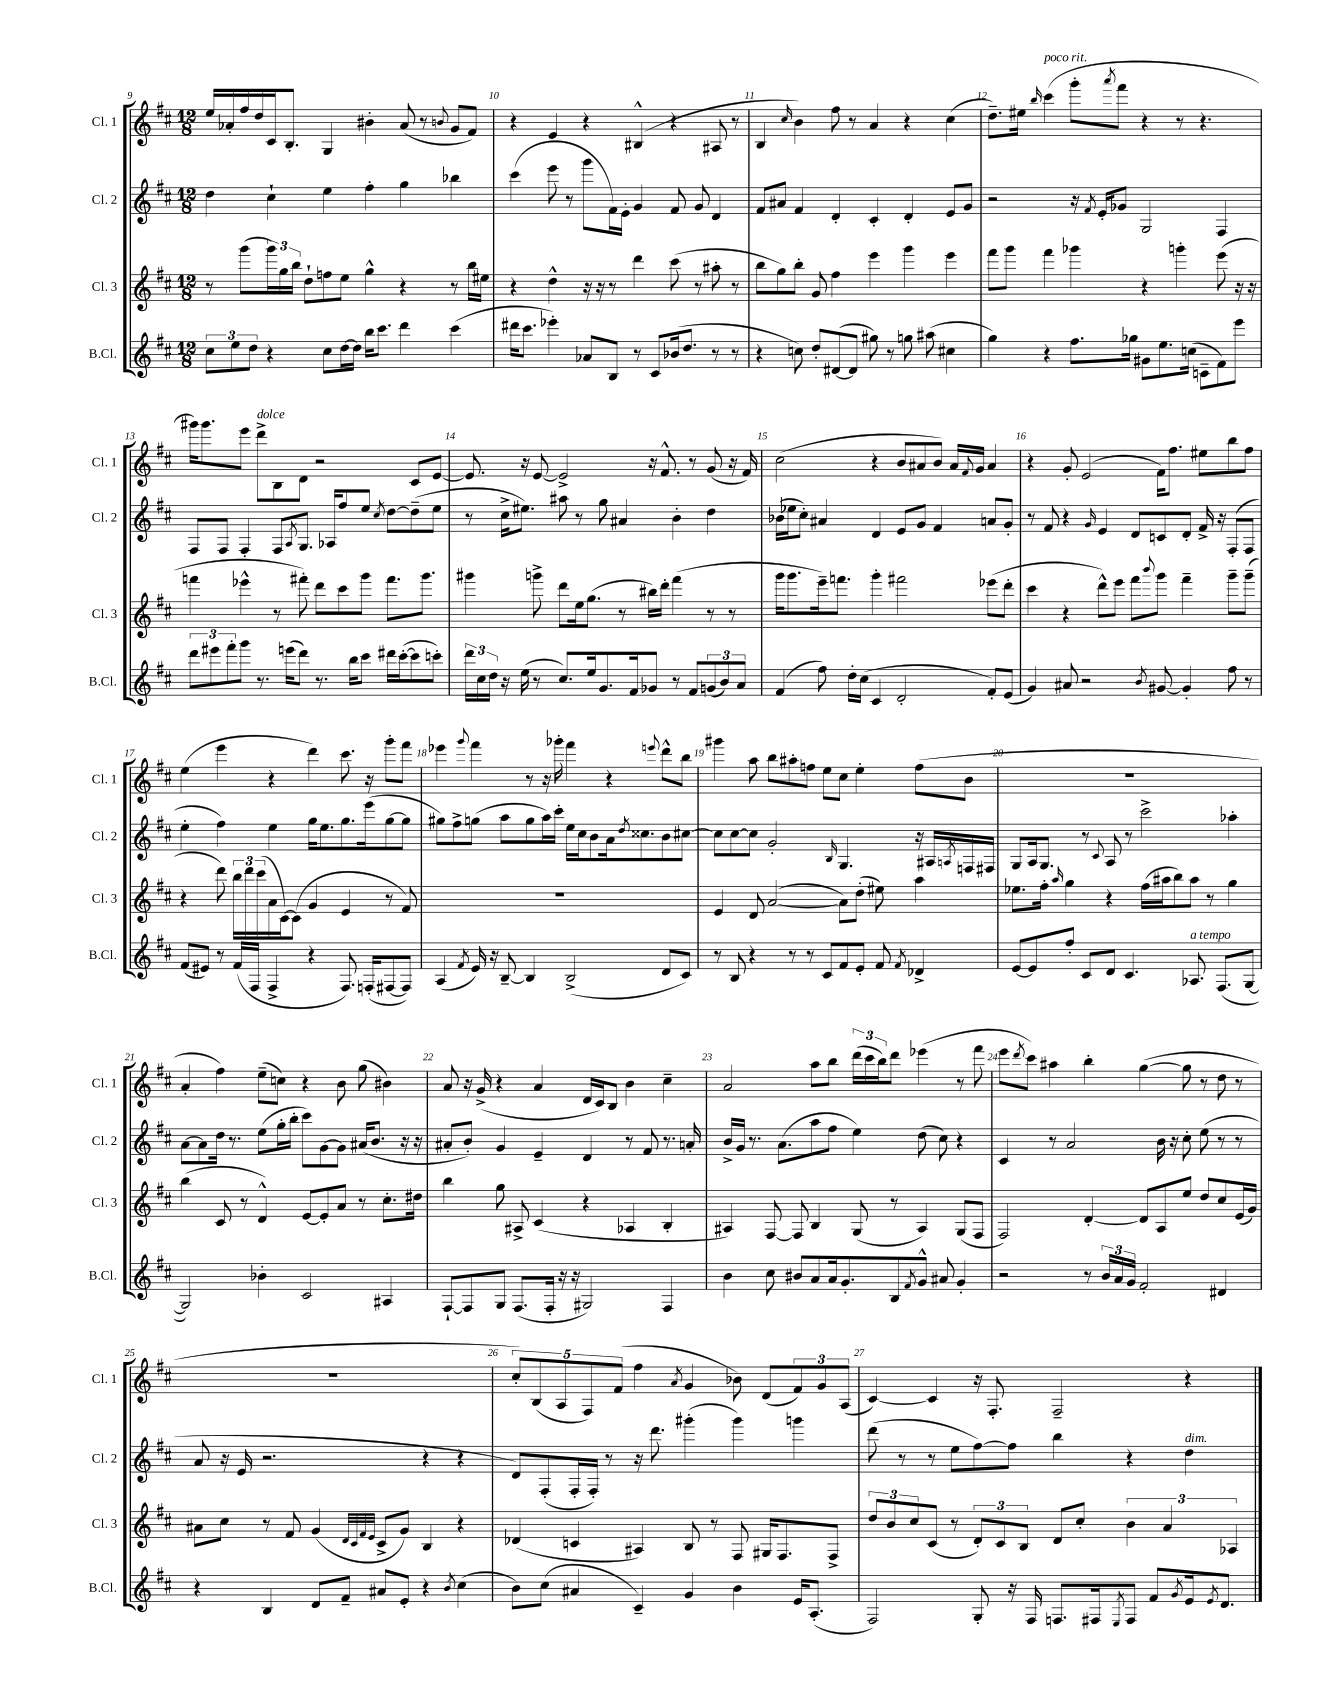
<<
\new StaffGroup <<
\new Staff = "s0" \with { instrumentName = "Cl. 1" shortInstrumentName = "Cl. 1" } {
    \clef treble \key d \major \numericTimeSignature \time 12/8
    e''16 aes'16-. fis''16 d''16 cis'16 b8.-. g4 bis'4-. aes'8( r8 \appoggiatura { b'8 } g'8 fis'8) |
    r4 e'4 r4 bis4-^( r4 ais8 r8 |
    b4 \grace { cis''16 } b'4) fis''8 r8 a'4 r4 cis''4( |
    d''8.--) eis''16 \grace { b''16 } cis'''4^\markup { \italic "poco rit." }( g'''8-. \acciaccatura { a'''8 } fis'''8 r4 r8 r4. |
    gis'''16) gis'''8. e'''8 d'''8->^\markup { \italic "dolce" } b8 d'8 r2 cis'8 e'8~ |
    e'8. r16 e'8~ e'2-> r16 fis'8.-^ r8 g'8( r16 fis'16) |
    cis''2( r4 b'8 ais'8 b'8) ais'16 \appoggiatura { fis'8 } g'16 ais'4 |
    r4 g'8-. e'2( fis'16) fis''8. eis''8 b''8 fis''8 |
    e''4( e'''4 r4 d'''4) cis'''8. r16 g'''8-. fis'''8 |
    ees'''4 \appoggiatura { g'''8 } fis'''4 r8 r16 ges'''16-. fis'''4 r4 \appoggiatura { e'''8 } d'''8-^ b''8 |
    gis'''4 a''8 b''8 ais''8-. f''8 e''8 cis''8 e''4-. f''8( b'8 |
    R1. |
    a'4-. fis''4) e''8--( c''8) r4 b'8 g''8( bis'4) |
    a'8 r16 g'16->( r4 a'4 d'16 cis'16) b8 b'4 cis''4-- |
    a'2 a''8 b''8 \tuplet 3/2 { d'''16( cis'''16 b''16) } d'''8 ees'''4( r8 fis'''8 |
    e'''8 \acciaccatura { d'''8 } cis'''8) ais''4 b''4-. g''4~( g''8 r8 d''8 r8 |
    R1. |
    \tuplet 5/4 { cis''8-.) b8( a8 fis8) fis'8( } fis''4 \acciaccatura { a'8 } g'4 bes'8) d'8( \tuplet 3/2 { fis'8) g'8 a8( } |
    cis'4~) cis'4 r16 fis8.-. fis2-- r4 \bar "|." |
}
\new Staff = "s1" \with { instrumentName = "Cl. 2" shortInstrumentName = "Cl. 2" } {
    \clef treble \key d \major \numericTimeSignature \time 12/8
    d''4 cis''4-! e''4 fis''4-. g''4 bes''4 |
    cis'''4( e'''8 r8 g'''8 fis'16) e'16-. g'4 fis'8 g'8 d'4 |
    fis'8 ais'8 fis'4 d'4-. cis'4-. d'4-. e'8 g'8 |
    r2 r16 \acciaccatura { fis'8 } e'16-. ges'8 g2 fis4 |
    fis8 fis8 fis4-. fis8 \acciaccatura { a8 } g8. aes16 fis''8 e''8 \acciaccatura { cis''8 } d''8~ d''8--( e''8 |
    r8 cis''16-> eis''8.) ais''8 r8 g''8 ais'4 b'4-. d''4 |
    bes'16( ees''16 cis''8-.) ais'4 d'4 e'8 g'8 fis'4 a'8 g'8-. |
    r8 fis'8 r4 \grace { g'16 } e'4 d'8 c'8 d'8-. fis'16-> r16 fis8-.( fis8 |
    e''4-. fis''4) e''4 g''16 e''8. g''8. e'''16( g''8~ g''8 |
    gis''8) fis''8-> g''8( a''8 g''8 a''16) cis'''16-. e''16 cis''16 b'8 a'16 \acciaccatura { d''8 } cisis''8. b'8 cis''8~ |
    cis''8 cis''8~ cis''8 g'2-. \grace { b16 } g4. r16 ais16 \acciaccatura { a8 } f16 fis16 |
    g8 a16 g8. r8 \appoggiatura { cis'8 } a8 r8 cis'''2-> aes''4-. |
    a'8~ a'8 d''16 r8. e''8( g''16-. b''16-. cis'''8) g'8~ g'8 ais'16( b'8. r16 r16 |
    ais'8-. b'8-.) g'4 e'4-- d'4 r8 fis'8 r8. a'16-. |
    b'16-> g'16 r8. a'8.( a''8 fis''8 e''4) d''8( cis''8) r4 |
    cis'4 r8 a'2 b'16 r16 cis''8-. e''8( r8 r8 |
    a'8 r16 e'16 r2. r4 r4 |
    d'8) fis8-.( fis16-. fis16-.) r8 r16 d'''8. gis'''4-.( gis'''4) g'''4 |
    d'''8( r8 r8 e''8 fis''8~) fis''8 b''4 r4 d''4^\markup { \italic "dim." } \bar "|." |
}
\new Staff = "s2" \with { instrumentName = "Cl. 3" shortInstrumentName = "Cl. 3" } {
    \clef treble \key d \major \numericTimeSignature \time 12/8
    r8 g'''8( \tuplet 3/2 { g'''16) g''16 b''16 } d''8-! f''8 e''8 g''4-^ r4 r8 b''16 eis''16 |
    r4 d''4-^ r16 r16 r8 d'''4 cis'''8( r8 ais''8-. r8 |
    b''8 g''8) b''8-. g'8 fis''4 e'''4 g'''4 e'''4 |
    fis'''8 g'''8 fis'''4 ges'''4 r4 g'''4-. e'''8( r16 r16 |
    f'''4 ees'''4-^ r8 fis'''8-.) d'''8 cis'''8 g'''8 fis'''8. g'''8. |
    gis'''4 g'''8-> d'''8 e''16 g''8.( r8 bis''16) d'''16-. fis'''4( r8 r8 |
    g'''16 g'''8. e'''16--) f'''8. g'''4-. fis'''2 ees'''8( d'''8-. |
    cis'''4 r4 d'''8-^) e'''8 fis'''8 \appoggiatura { b'''8 } g'''8 fis'''4-- g'''8-- g'''8--( |
    r4 d'''8) \tuplet 3/2 { b''16 d'''16 cis'''16( } a'16 cis'16~) cis'8( g'4 e'4 r8 fis'8) |
    R1. |
    e'4 d'8 a'2~( a'8) d''8-.( eis''8) a''4 |
    ees''8. fis''16-. \grace { a''16 } g''4 r4 fis''16( ais''16 b''8) ais''8 r8 g''4 |
    b''4( cis'8 r8 d'4-^) e'8~ e'8-. a'8 r8 cis''8.-. dis''16 |
    b''4 g''8 ais8-> cis'4( r4 aes4 b4-. |
    ais4) fis8~ fis8 b4 g8( r8 ais4) g8( fis8 |
    fis2) d'4~-. d'8 a8 e''8 d''8 cis''8 e'16( g'16) |
    ais'8 cis''8 r8 fis'8 g'4( \grace { d'32 cis'32 fis'32 e'32 } cis'8-> g'8) b4 r4 |
    des'4( c'4 ais4) b8 r8 fis8 gis16 fis8. fis8-> |
    \tuplet 3/2 { d''8 b'8 cis''8 } cis'8( r8 \tuplet 3/2 { d'8-.) cis'8 b8 } d'8 cis''8-. \tuplet 3/2 { b'4 a'4 aes4 } \bar "|." |
}
\new Staff = "s3" \with { instrumentName = "B.Cl." shortInstrumentName = "B.Cl." } {
    \clef treble \key d \major \numericTimeSignature \time 12/8
    \tuplet 3/2 { cis''8 e''8 d''8 } r4 cis''8 d''16~ d''16 b''16 cis'''8. d'''4 cis'''4( |
    dis'''16 cis'''8. ees'''4-.) aes'8 b8 r8 cis'8 bes'16( d''8. r8 r8 |
    r4 c''8) d''8-. dis'8~( dis'8 gis''8) r8 g''8 ais''8( cis''4 |
    g''4) r4 fis''8. ges''16 gis'8 e''8. c''16( c'8-- fis'8) e'''8 |
    \tuplet 3/2 { d'''8 eis'''8 fis'''8-. } g'''8 r8. e'''16( d'''8) r8. b''16 cis'''8 dis'''16 cis'''16~-.( cis'''8 c'''8-.) |
    \tuplet 3/2 { d'''16 cis''16 d''16 } r16 e''16( r8 cis''8.) e''16 g'8. fis'16 ges'8 r8 fis'8 \tuplet 3/2 { g'8( b'8) a'8 } |
    fis'4( fis''8) d''16-. cis''16( cis'4 d'2-. fis'8-.) e'8( |
    g'4) ais'8 r2 \acciaccatura { b'8 } gis'8~ gis'4-. fis''8 r8 |
    fis'8( eis'8) r8 fis'16( fis16 fis4-> r4 fis8.) f16-.( fis8~ fis8) |
    a4( \acciaccatura { fis'8 } e'16) r16 b8~-- b4 b2->( d'8 cis'8) |
    r8 b8 r4 r8 r8 cis'8 fis'8 e'8-. fis'8 \acciaccatura { fis'8 } des'4-> |
    e'8~ e'8 fis''8-. cis'8 d'8 cis'4. aes8.^\markup { \italic "a tempo" } fis8.( g8~ |
    g2) bes'4-. cis'2 ais4 |
    fis8~-! fis8 g8 fis8.( fis16-. r16 r16 gis2) fis4 |
    b'4 cis''8 bis'8 a'8 a'16 g'8.-. b8 \acciaccatura { fis'8 } g'8-^ ais'8 g'4-. |
    r2 r8 \tuplet 3/2 { b'16 a'16 g'16 } fis'2-. dis'4 |
    r4 b4 d'8 fis'8-- ais'8 e'8-. r4 \acciaccatura { b'8 } cis''4( |
    b'8) cis''8( ais'4 cis'4--) g'4 b'4 e'16 a8.-.( |
    fis2) g8-. r16 fis16 f8. fis16 \acciaccatura { e8 } fis8 fis'8 \acciaccatura { g'8 } e'16 \acciaccatura { e'8 } d'8. \bar "|." |
}
>>
>>
\layout { \context { \Score currentBarNumber = #9 \override BarNumber.break-visibility = ##(#f #t #t) barNumberVisibility = #all-bar-numbers-visible } }
